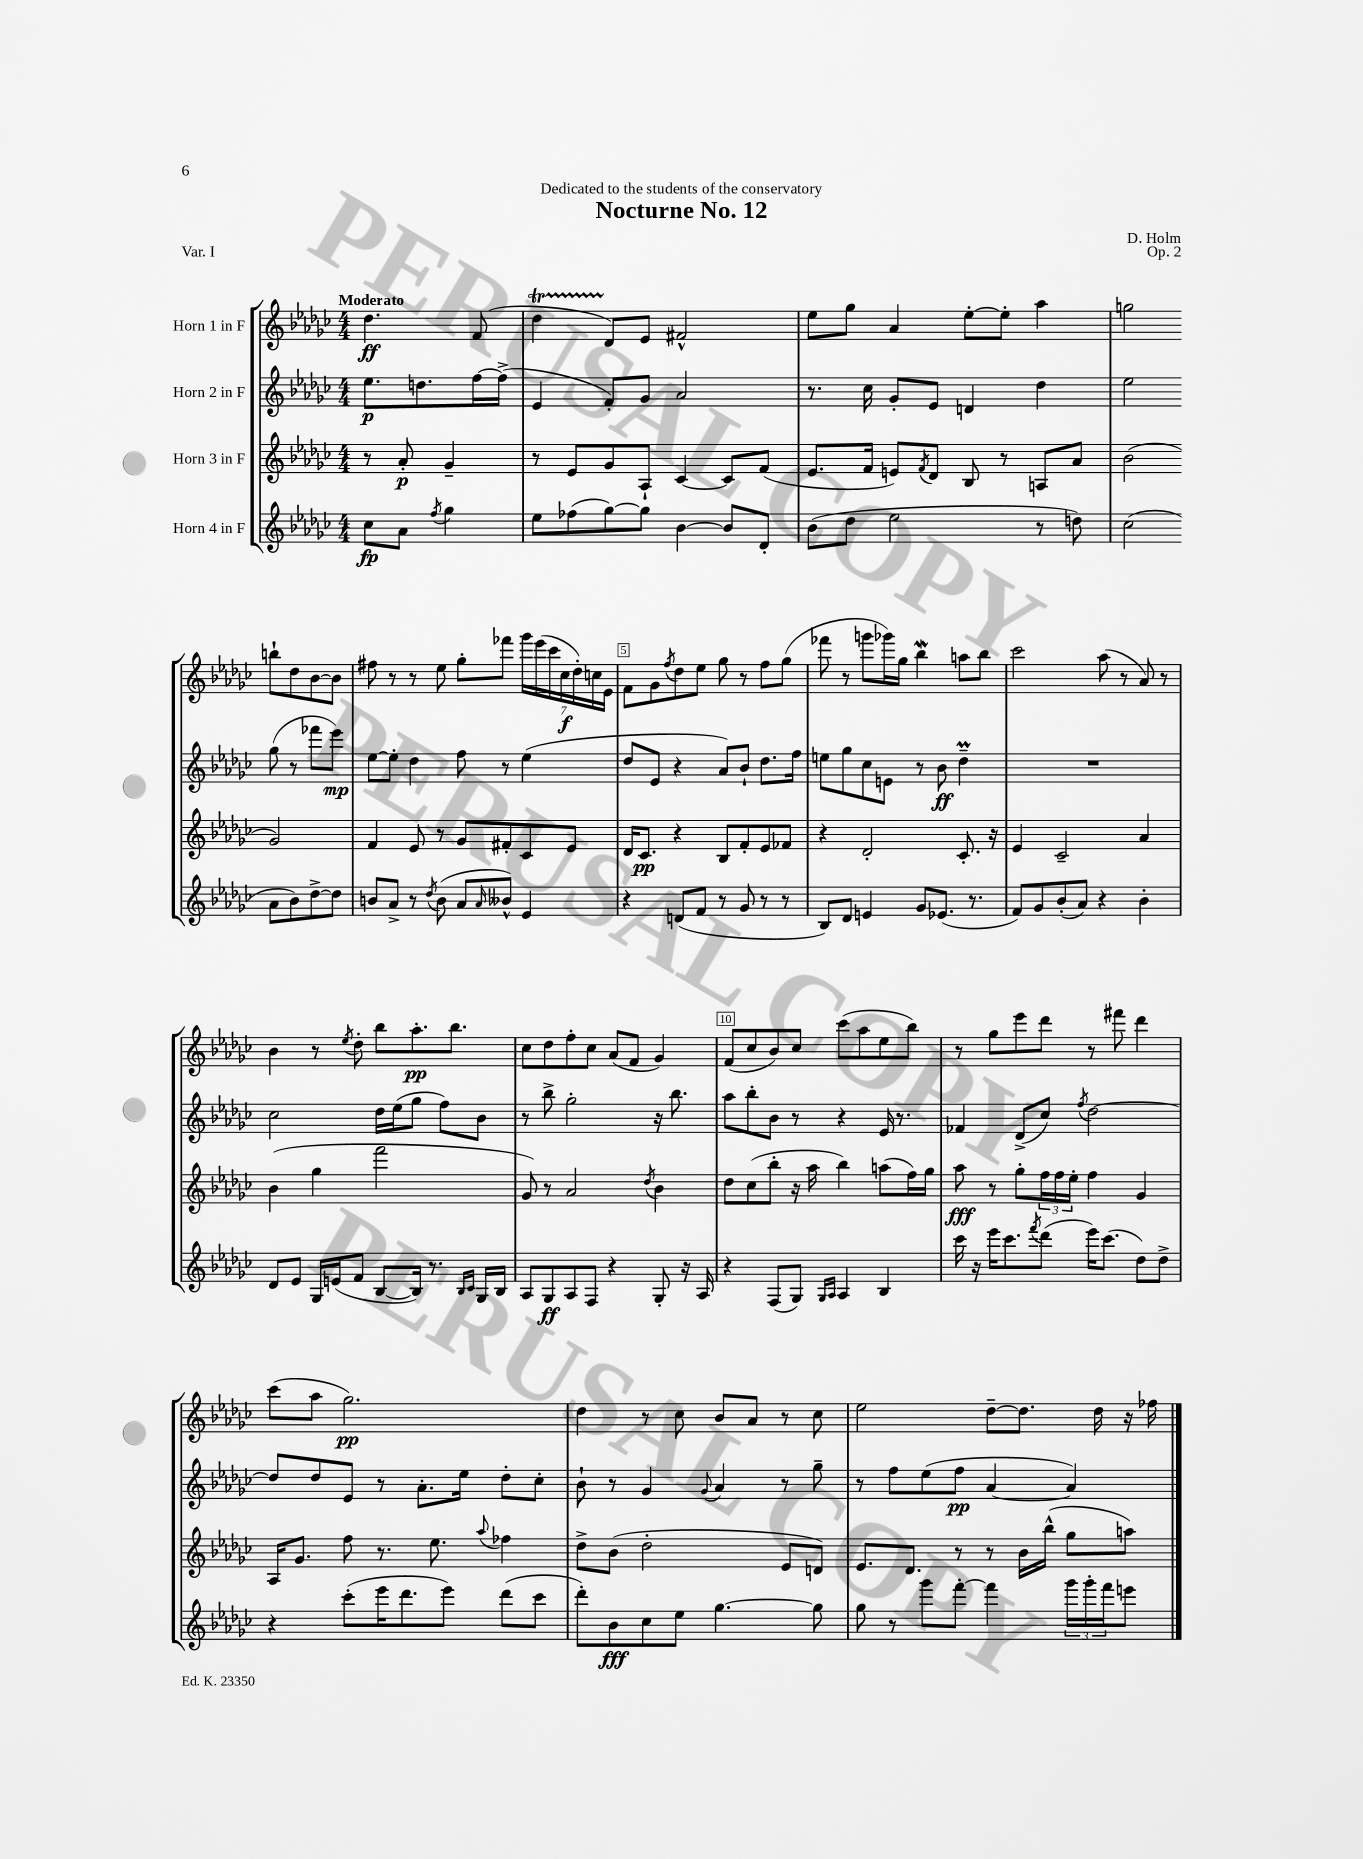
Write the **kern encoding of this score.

**kern	**dynam	**kern	**dynam	**kern	**dynam	**kern	**dynam
*part4	*part4	*part3	*part3	*part2	*part2	*part1	*part1
*staff4	*staff4	*staff3	*staff3	*staff2	*staff2	*staff1	*staff1
*I"Horn 4 in F	*	*I"Horn 3 in F	*	*I"Horn 2 in F	*	*I"Horn 1 in F	*
*clefG2	*	*clefG2	*	*clefG2	*	*clefG2	*
*k[b-e-a-d-g-c-]	*	*k[b-e-a-d-g-c-]	*	*k[b-e-a-d-g-c-]	*	*k[b-e-a-d-g-c-]	*
*M4/4	*	*M4/4	*	*M4/4	*	*M4/4	*
=	=	=	=	=	=	=	=
!	!	!	!	!	!	!LO:TX:a:B:t=Moderato	!
8cc-\L	fp	8r	.	8.ee-\L	p	4.dd-\	ff
8a-\J	.	8a-'/	p	.	.	.	.
.	.	.	.	8.ddn\	.	.	.
8qff/	.	.	.	.	.	.	.
4gg-\	.	4g-~/	.	.	.	.	.
.	.	.	.	[16ff\L	.	(8f/	.
.	.	.	.	(16ff^\JJ]	.	.	.
=1	=1	=1	=1	=1	=1	=1	=1
8ee-\L	.	8r	.	4e-/	.	4dd-T\	.
(8ff-X\	.	8e-/L	.	.	.	.	.
[8gg-\)	.	8g-/	.	8f'/L)	.	8d-/L)	.
8gg-\J]	.	8A-`/J	.	8g-/J	.	8e-/J	.
[4b-\	.	[4c-/	.	2a-/	.	2f#X^^/	.
8b-/L]	.	8c-/L]	.	.	.	.	.
8d-'/J	.	(8f/J	.	.	.	.	.
=2	=2	=2	=2	=2	=2	=2	=2
(8b-\L	.	8.e-/L	.	8.r	.	8ee-\L	.
8dd-\J	.	.	.	.	.	8gg-\J	.
.	.	16f/Jk	.	16cc-\	.	.	.
2ee-\	.	8en/L)	.	8g-'/L	.	4a-/	.
.	.	8qf/	.	.	.	.	.
.	.	8d-/J	.	8e-/J	.	.	.
.	.	8B-/	.	4dn/	.	[8ee-'\L	.
.	.	8r	.	.	.	8ee-'\J]	.
8r	.	8An/L	.	4dd-\	.	4aa-\	.
8ddn\)	.	8a-/J	.	.	.	.	.
=3	=3	=3	=3	=3	=3	=3	=3
(2cc-\	.	(2b-\	.	2ee-\	.	2ggn\	.
8a-\L	.	2g-/)	.	(8gg-\	.	8bbn`\L	.
8b-\)	.	.	.	8r	.	8dd-\	.
[8dd-^\	.	.	.	8fff-X\L	.	[8b-\	.
8dd-\J]	.	.	.	8eee-\J)	mp	8b-\J]	.
!!LO:LB:g=z
=4	=4	=4	=4	=4	=4	=4	=4
8bn/L	.	4f/	.	[8ee-\L	.	8ff#X\	.
8a-^/J	.	.	.	8ee-'\J]	.	8r	.
8r	.	8e-/	.	4dd-\	.	8r	.
8qdd-/	.	.	.	.	.	.	.
(8b\	.	8r	.	.	.	8ee-\	.
8a-/L	.	8g-/L	.	8ff\	.	8gg-'\L	.
16qqa-/	.	.	.	.	.	.	.
8b--X^^/J)	.	8f#X'/	.	8r	.	8fff-X\J	.
4e-/	.	8c-/	.	(4ee-\	.	28ggg-\LL	.
.	.	.	.	.	.	(28eee-\	.
.	.	.	.	.	.	28ccc-\	.
.	.	.	.	.	.	28cc-\	f
.	.	8e-/J	.	.	.	.	.
.	.	.	.	.	.	28dd-'\)	.
.	.	.	.	.	.	28ccn\	.
.	.	.	.	.	.	28e-\JJ	.
=5	=5	=5	=5	=5	=5	=5	=5
4r	.	16d-/KL	.	8dd-/L	.	8f\L	.
.	.	8.c-/J	pp	.	.	.	.
.	.	.	.	8e-/J	.	8g-\	.
.	.	.	.	.	.	8qff/	.
(8dn/L	.	4r	.	4r	.	8dd-\	.
8f/J	.	.	.	.	.	8ee-\J	.
8r	.	8B-/L	.	8a-/L)	.	8gg-\	.
8g-/	.	8f'/	.	8b-`/J	.	8r	.
8r	.	8e-/	.	8.dd-\L	.	8ff\L	.
8r	.	8f-X/J	.	.	.	(8gg-\J	.
.	.	.	.	16ff\Jk	.	.	.
=6	=6	=6	=6	=6	=6	=6	=6
8B-/L)	.	4r	.	8een\L	.	8fff-X\	.
8d-/J	.	.	.	8gg-\	.	8r	.
4en/	.	2d-'/	.	8cc-\	.	8gggn\L	.
.	.	.	.	8en\J	.	16ggg-X\L)	.
.	.	.	.	.	.	16gg-\JJ	.
8g-/L	.	.	.	8r	.	4bb-W\	.
(8.e-X/J	.	.	.	8b-\	ff	.	.
.	.	8.c-'/	.	4dd-M~\	.	8aan\L	.
8.r	.	.	.	.	.	.	.
.	.	.	.	.	.	8bb-\J	.
.	.	16r	.	.	.	.	.
=7	=7	=7	=7	=7	=7	=7	=7
8f/L)	.	4e-/	.	1r	.	2ccc-\	.
8g-/	.	.	.	.	.	.	.
(8b-'/	.	2c-~/	.	.	.	.	.
8a-/J)	.	.	.	.	.	.	.
4r	.	.	.	.	.	(8aa-\	.
.	.	.	.	.	.	8r	.
4b-'\	.	4a-/	.	.	.	8a-/)	.
.	.	.	.	.	.	8r	.
!!LO:LB:g=z
=8	=8	=8	=8	=8	=8	=8	=8
8d-/L	.	(4b-\	.	2cc-\	.	4b-\	.
8e-/J	.	.	.	.	.	.	.
16G-/LL	.	4gg-\	.	.	.	8r	.
(16en/J	.	.	.	.	.	.	.
.	.	.	.	.	.	8qee-/	.
8f/J	.	.	.	.	.	8dd-'\	.
[8B-/L	.	2fff\	.	16dd-\LL	.	8bb-\L	.
.	.	.	.	(16ee-\J	.	.	.
16B-/Jk])	.	.	.	8gg-\J	.	8.aa-'\	pp
8.r	.	.	.	.	.	.	.
.	.	.	.	8ff\L)	.	.	.
.	.	.	.	.	.	8.bb-\J	.
16qqB-/LL	.	.	.	.	.	.	.
16qqc-/JJ	.	.	.	.	.	.	.
16G-/LL	.	.	.	8b-\J	.	.	.
16B-/JJ	.	.	.	.	.	.	.
=9	=9	=9	=9	=9	=9	=9	=9
8A-/L	.	8g-/)	.	8r	.	8cc-\L	.
8G-/	ff	8r	.	8bb-^\	.	8dd-\	.
8A-/	.	2a-/	.	2gg-'\	.	8ff'\	.
8F/J	.	.	.	.	.	8cc-\J	.
4r	.	.	.	.	.	(8a-/L	.
.	.	.	.	.	.	8f/J	.
.	.	8qdd-/	.	.	.	.	.
8G-'/	.	4b-\	.	16r	.	4g-/)	.
.	.	.	.	8.bb-\	.	.	.
16r	.	.	.	.	.	.	.
16A-/	.	.	.	.	.	.	.
=10	=10	=10	=10	=10	=10	=10	=10
4r	.	8dd-\L	.	8aa-\L	.	(8f/L	.
.	.	(8cc-\	.	8bb-'\	.	8cc-/	.
(8F/L	.	8bb-'\J	.	8b-\J	.	8b-/)	.
8G-/J)	.	16r	.	8r	.	8cc-/J	.
.	.	16aa-\	.	.	.	.	.
16qqG-/LL	.	.	.	.	.	.	.
16qqA-/JJ	.	.	.	.	.	.	.
4A-/	.	4bb-\)	.	4r	.	(8ccc-\L	.
.	.	.	.	.	.	8aa-\	.
4B-/	.	(8aan\L	.	16e-/	.	8ee-\	.
.	.	.	.	8.r	.	.	.
.	.	16ff\L)	.	.	.	8bb-\J)	.
.	.	16gg-\JJ	.	.	.	.	.
=11	=11	=11	=11	=11	=11	=11	=11
16ccc-\	.	8aa-\	fff	4f-X/	.	8r	.
16r	.	.	.	.	.	.	.
16eee-\KL	.	8r	.	.	.	8gg-\L	.
8.ccc-\	.	.	.	.	.	.	.
.	.	8gg-'\L	.	(8d-^/L	.	8eee-\	.
8qfff/	.	.	.	.	.	.	.
(8ddd-\J	.	24ff\L	.	8cc-/J)	.	8ddd-\J	.
.	.	24ff\	.	.	.	.	.
.	.	24ee-'\JJ	.	.	.	.	.
.	.	.	.	8qff/	.	.	.
16eee-\KL)	.	4ff\	.	[2dd-\	.	8r	.
(8.ccc-\J	.	.	.	.	.	.	.
.	.	.	.	.	.	8fff#X\	.
8dd-\L)	.	4g-/	.	.	.	4ddd-\	.
8dd-^\J	.	.	.	.	.	.	.
!!LO:LB:g=z
=12	=12	=12	=12	=12	=12	=12	=12
4r	.	16A-/KL	.	8dd-/L]	.	(8ccc-\L	.
.	.	8.g-/J	.	.	.	.	.
.	.	.	.	8dd-/	.	8aa-\J	.
(8ccc-'\L	.	8ff\	.	8e-/J	.	2.gg-\)	pp
16eee-\K	.	8.r	.	8r	.	.	.
8.ddd-\	.	.	.	.	.	.	.
.	.	.	.	8.a-'\L	.	.	.
.	.	8.ee-\	.	.	.	.	.
8eee-\J)	.	.	.	.	.	.	.
.	.	.	.	16ee-\Jk	.	.	.
.	.	8qqaa-/	.	.	.	.	.
(8ddd-\L	.	4ff-X\	.	8dd-'\L	.	.	.
8ccc-\J	.	.	.	8cc-'\J	.	.	.
=13	=13	=13	=13	=13	=13	=13	=13
8ddd-'\L)	.	8dd-^\L	.	8b-`\	.	4dd-\	.
8b-\	fff	(8b-\J	.	8r	.	.	.
8cc-\	.	2dd-'\	.	4g-/	.	8r	.
8ee-\J	.	.	.	.	.	8cc-\	.
.	.	.	.	8qqg-/	.	.	.
[4.gg-\	.	.	.	4a-/	.	8b-/L	.
.	.	.	.	.	.	8a-/J	.
.	.	8e-/L	.	8r	.	8r	.
8gg-\]	.	8dn/J)	.	8gg-~\	.	8cc-\	.
=14	=14	=14	=14	=14	=14	=14	=14
8gg-\	.	8.e-/L	.	8r	.	2ee-\	.
8r	.	.	.	8ff\L	.	.	.
.	.	8.d-/J	.	.	.	.	.
8ggg-\L	.	.	.	(8ee-\	.	.	.
[8fff'\J	.	8r	.	8ff\J	pp	.	.
4fff\]	.	8r	.	[4a-/	.	[8dd-~\L	.
.	.	16b-\LL	.	.	.	8.dd-\J]	.
.	.	(16bb-^^\JJ	.	.	.	.	.
24ggg-\LL	.	8gg-\L	.	4a-/])	.	.	.
24ggg-'\	.	.	.	.	.	.	.
.	.	.	.	.	.	16dd-\	.
24fff\J	.	.	.	.	.	.	.
8eeen\J	.	8aan\J)	.	.	.	16r	.
.	.	.	.	.	.	16ff-X\	.
==	==	==	==	==	==	==	==
*-	*-	*-	*-	*-	*-	*-	*-
